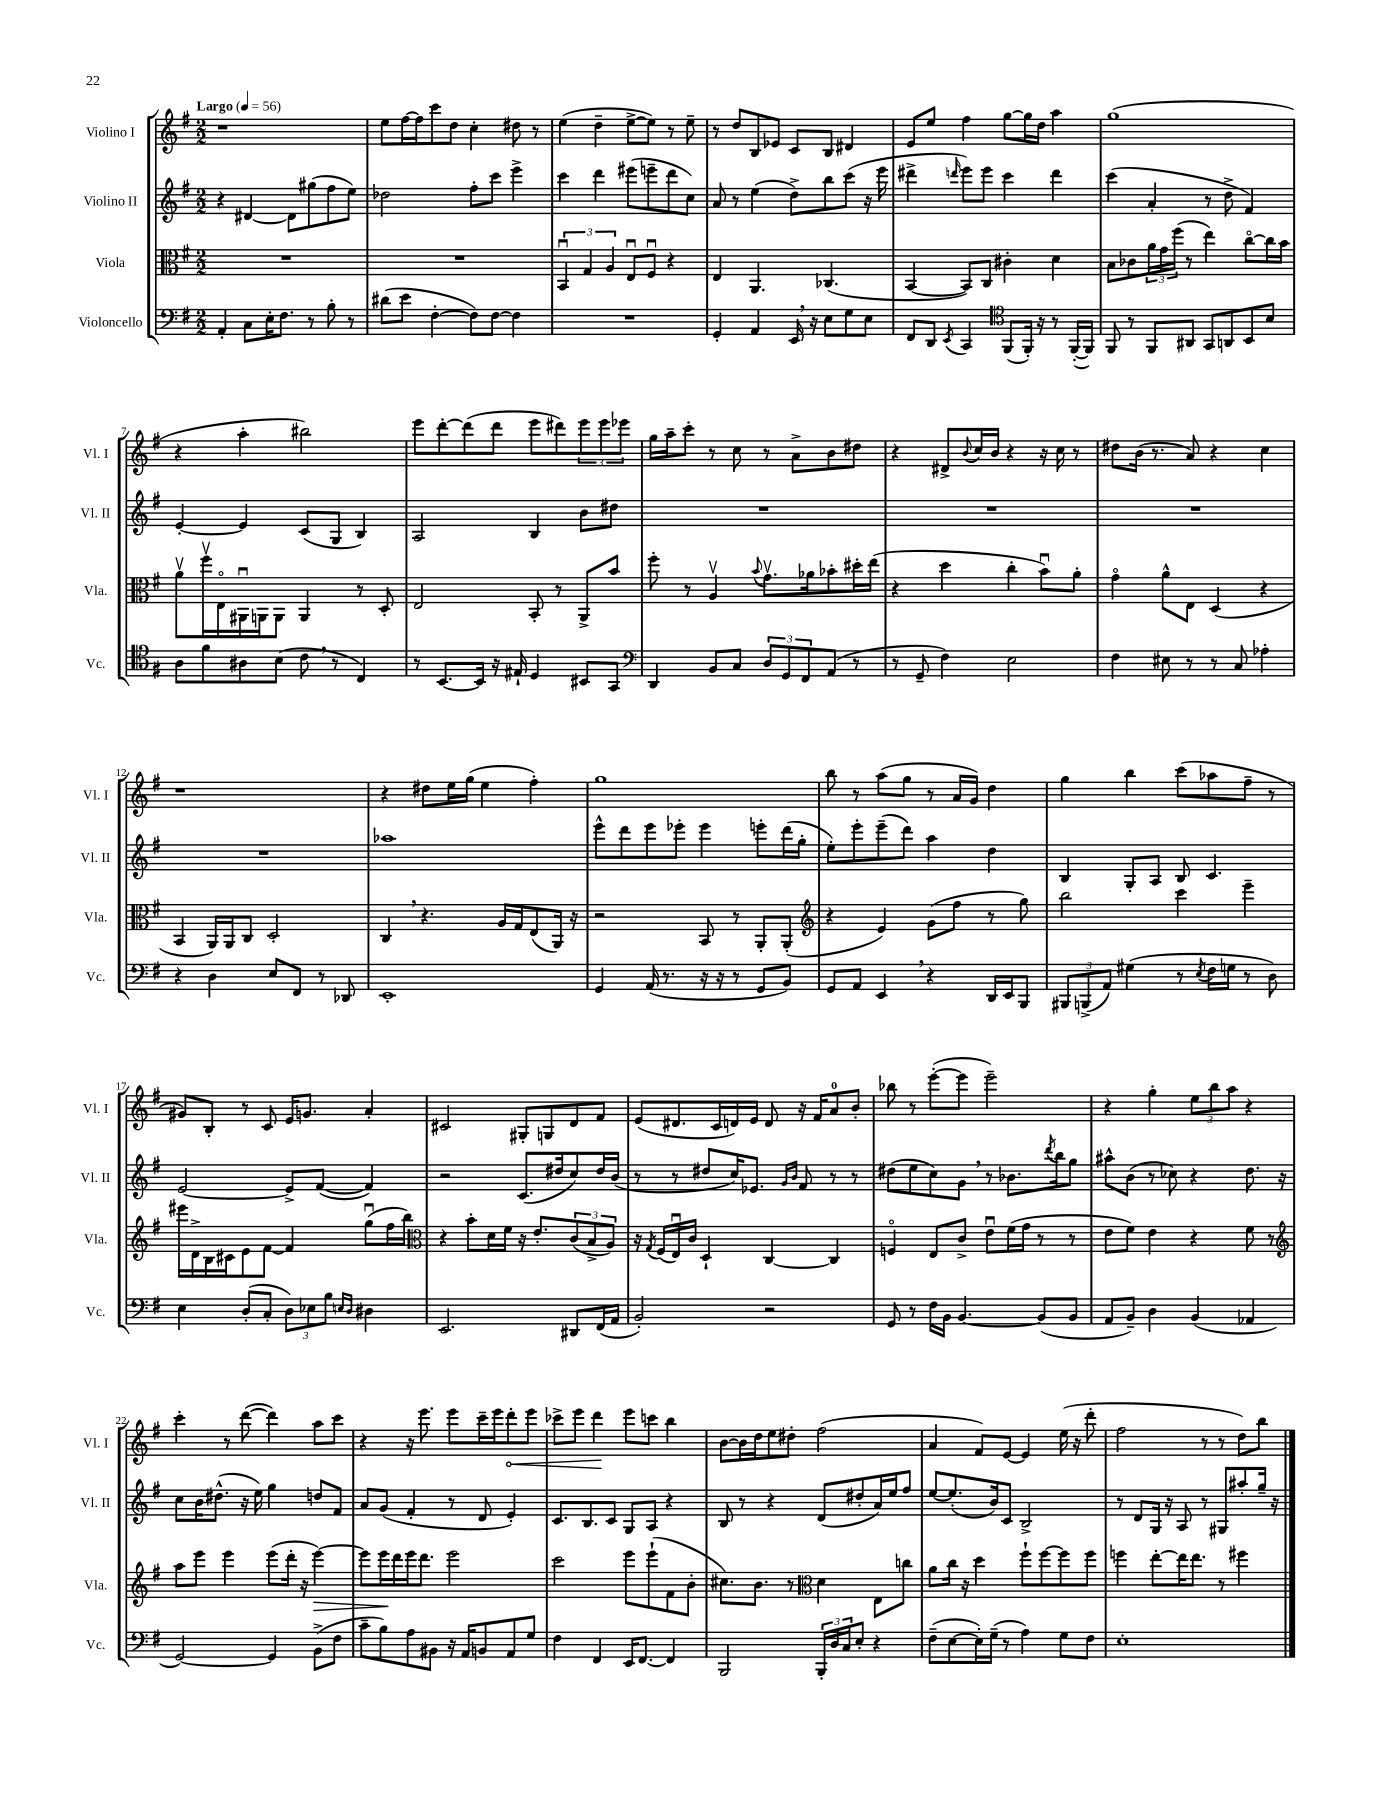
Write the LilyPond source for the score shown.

<<
\new StaffGroup <<
\new Staff = "s0" \with { instrumentName = "Violino I" shortInstrumentName = "Vl. I" } {
    \clef treble \key g \major \numericTimeSignature \time 2/2 \tempo "Largo" 4 = 56
    r1 |
    e''8 fis''16~ fis''16 c'''8 d''8 c''4-. dis''8 r8 |
    e''4( d''4-- e''8~-> e''8) r8 e''8-- |
    r8 d''8 b8 ees'8 c'8 b8 dis'4 |
    e'8 e''8 fis''4 g''8~ g''16 d''16 a''4 |
    g''1( |
    r4 a''4-. bis''2) |
    e'''8 d'''8~-. d'''8( d'''8 e'''8 dis'''8) \tuplet 3/2 { e'''8 e'''8 ees'''8 } |
    g''16 a''16-- c'''8-. r8 c''8 r8 a'8-> b'8 dis''8 |
    r4 dis'8-> \appoggiatura { b'8 } c''16 b'16 r4 r16 c''16 r8 |
    dis''8 b'16( r8. a'8) r4 c''4 |
    r1 |
    r4 dis''8 e''16 g''16( e''4 fis''4-.) |
    g''1 |
    b''8 r8 a''8( g''8 r8 a'16 g'16) d''4 |
    g''4 b''4 c'''8( aes''8 fis''8-- r8 |
    gis'8) b8-. r8 c'8 e'16 g'8. a'4-. |
    cis'2 gis8-. g8 d'8 fis'8 |
    e'8( dis'8. c'16 d'16) e'16 d'8 r16 fis'16 a'8-0 b'8-. |
    bes''8 r8 e'''8~-.( e'''8 e'''2--) |
    r4 g''4-. \tuplet 3/2 { e''8 b''8 a''8 } r4 |
    c'''4-. r8 d'''8~( d'''4) a''8 c'''8 |
    r4 r16 e'''8. e'''8 c'''16-- e'''16 \once \override Hairpin.circled-tip = ##t d'''8-.\< e'''8 |
    ces'''8-> e'''8 d'''4\! e'''8 c'''8 b''4 |
    b'8~ b'16 d''16 e''8 dis''8-. fis''2( |
    a'4 fis'8) e'8~ e'4 e''16( r16 d'''8-. |
    fis''2 r8 r8 d''8) b''8 \bar "|." |
}
\new Staff = "s1" \with { instrumentName = "Violino II" shortInstrumentName = "Vl. II" } {
    \clef treble \key g \major \numericTimeSignature \time 2/2
    r4 dis'4~ dis'8 gis''8( fis''8 e''8) |
    des''2 fis''8-. c'''8 e'''4-> |
    c'''4 d'''4 eis'''8( e'''8-- d'''8 c''8) |
    a'8 r8 e''4( d''8->) b''8 c'''8( r16 e'''16 |
    dis'''4-> \grace { d'''16 } e'''8) e'''8 c'''4 d'''4 |
    c'''4( a'4-. r8 d''8-> fis'4) |
    e'4~-. e'4 c'8( g8 b4) |
    a2 b4 b'8 dis''8 |
    R1 |
    R1 |
    R1 |
    R1 |
    aes''1 |
    e'''8-^ d'''8 e'''8 ees'''8-. ees'''4 e'''8-. d'''16( g''16-. |
    e''8-.) e'''8-. e'''8--( d'''8) a''4 d''4 |
    b4 g8-. a8 b8 c'4. |
    e'2~ e'8-> fis'8~( fis'4) |
    r2 c'8.( dis''16 c''8) dis''16 b'16( |
    r8 r8 dis''8 c''16) ees'8. \grace { g'16 b'16 } fis'8 r8 r8 |
    dis''8( e''8 c''8) g'8 \breathe r8 bes'8. \acciaccatura { d'''8 } b''16 g''8 |
    ais''8-^ b'8( r8 ces''8) r4 d''8. r16 |
    c''8 b'16 dis''8.-^( r16 e''16) g''4 d''8 fis'8 |
    a'8 g'8( fis'4-. r8 d'8 e'4-.) |
    c'8. b8. c'8 g8 a8 r4 |
    b8 r8 r4 d'8( dis''8-. a'16) e''16 fis''8 |
    e''8~ e''8.-.( b'16) c'8 b2-> |
    r8 d'8 g16 r16 a8 r8 gis8 ais''8-. g''16-- r16 \bar "|." |
}
\new Staff = "s2" \with { instrumentName = "Viola" shortInstrumentName = "Vla." } {
    \clef alto \key g \major \numericTimeSignature \time 2/2
    R1 |
    R1 |
    \tuplet 3/2 { b,4\downbow g4 a4 } e8\downbow fis8\downbow r4 |
    e4 a,4. ces4.( |
    b,4~ b,8) c8 cis'4-. d'4 |
    b8 ces'8 \tuplet 3/2 { a'16 g'16 fis''16( } r8 e''4) c''8~\flageolet c''16 b'16 |
    a'8\upbow fis''16\upbow e16\flageolet ais,16\downbow a,16 a,8 a,4 r8 d8-. |
    e2 b,8-. r8 a,8-> b'8 |
    fis''8-. r8 a4\upbow \appoggiatura { b'8 } g'8.\upbow aes'16 bes'8-. dis''16-. e''16( |
    r4 d''4 c''4-. b'8\downbow) a'8-. |
    g'4\flageolet a'8-^ e8 d4( r4 |
    b,4 a,16) a,16 c8 d2-. |
    c4 \breathe r4. a16 g16 e8( a,16) r16 |
    r2 b,8 r8 a,8-. a,8-.( |
    \clef treble r4 e'4) g'8( fis''8 r8 g''8) |
    b''2 c'''4 e'''4-- |
    eis'''16 d'16-> b16 cis'16 e'8 fis'8~ fis'4 g''8\downbow( fis''16 b''16) |
    \clef alto r4 b'8-. d'16 fis'16 r16 e'8.-. \tuplet 3/2 { c'8( b8-> a8) } |
    r16 \acciaccatura { g8 } fis16( e16\downbow) c'16 d4-! c4~ c4 |
    f4\flageolet e8 c'8-> e'8\downbow fis'16( g'16 r8 r8 |
    e'8 fis'8) e'4 r4 fis'8 r8 |
    \clef treble a''8 e'''8 e'''4 e'''8( d'''16-. r16 e'''4~\>) |
    e'''8 e'''16\! d'''16 e'''16 d'''8. e'''2 |
    c'''2 e'''8 e'''8-!( fis'8 b'8-. |
    cis''8.) b'8. r8 \clef alto d'4 e8 c''8 |
    a'8 c''16 r16 d''4 fis''8-! fis''8~ fis''8 fis''8 |
    f''4 e''8~-. e''16 e''8. r8 fis''4 \bar "|." |
}
\new Staff = "s3" \with { instrumentName = "Violoncello" shortInstrumentName = "Vc." } {
    \clef bass \key g \major \numericTimeSignature \time 2/2
    a,4-. c8 e16-. fis8. r8 b8-. r8 |
    dis'8( e'8 fis4~-. fis8) fis8~ fis4 |
    R1 |
    g,4-. a,4 e,16 \breathe r16 e8 g8 e8 |
    fis,8 d,8 \acciaccatura { e,8 } c,4 \clef tenor fis,8( fis,16-.) r16 r8 fis,16~-.( fis,16) |
    fis,8 r8 fis,8 ais,8 g,8 a,8 b,8 b8 |
    a8 fis'8 ais8 b8( c'8 \breathe r8 c4) |
    r8 b,8.~ b,16 r16 eis16-! d4 bis,8 g,8 |
    \clef bass d,4 b,8 c8 \tuplet 3/2 { d8 g,8 fis,8 } a,8( r8 |
    r8 g,8-- fis4) e2 |
    fis4 eis8 r8 r8 c8 aes4-. |
    r4 d4 e8 fis,8 r8 des,8 |
    e,1-. |
    g,4 a,16( r8. r16 r16 r8 g,8 b,8) |
    g,8 a,8 e,4 \breathe r4 d,16 e,16 b,,8 |
    \tuplet 3/2 { bis,,8 b,,8->( a,8) } gis4( r8 \acciaccatura { e8 } fis16 g16 r8 d8) |
    e4 d8-.( c8-. \tuplet 3/2 { d8) ees8 b8 } \grace { e16 d16 } dis4 |
    e,2. dis,8 fis,16( a,16 |
    b,2-.) r2 |
    g,8 r8 fis16 b,16 b,4.~ b,8( b,8 |
    a,8 b,8--) d4 b,4( aes,4 |
    g,2~) g,4 b,8->( fis8 |
    c'8-- b8) a8 bis,8 r16 a,16 b,8 a,8 g8 |
    fis4 fis,4 e,16 fis,8.~ fis,4 |
    b,,2 \tuplet 3/2 { b,,16-. d16 c16 } e8-. r4 |
    fis8--( e8~ e16-.) g16--( r8 a4) g8 fis8 |
    e1-. \bar "|." |
}
>>
>>
